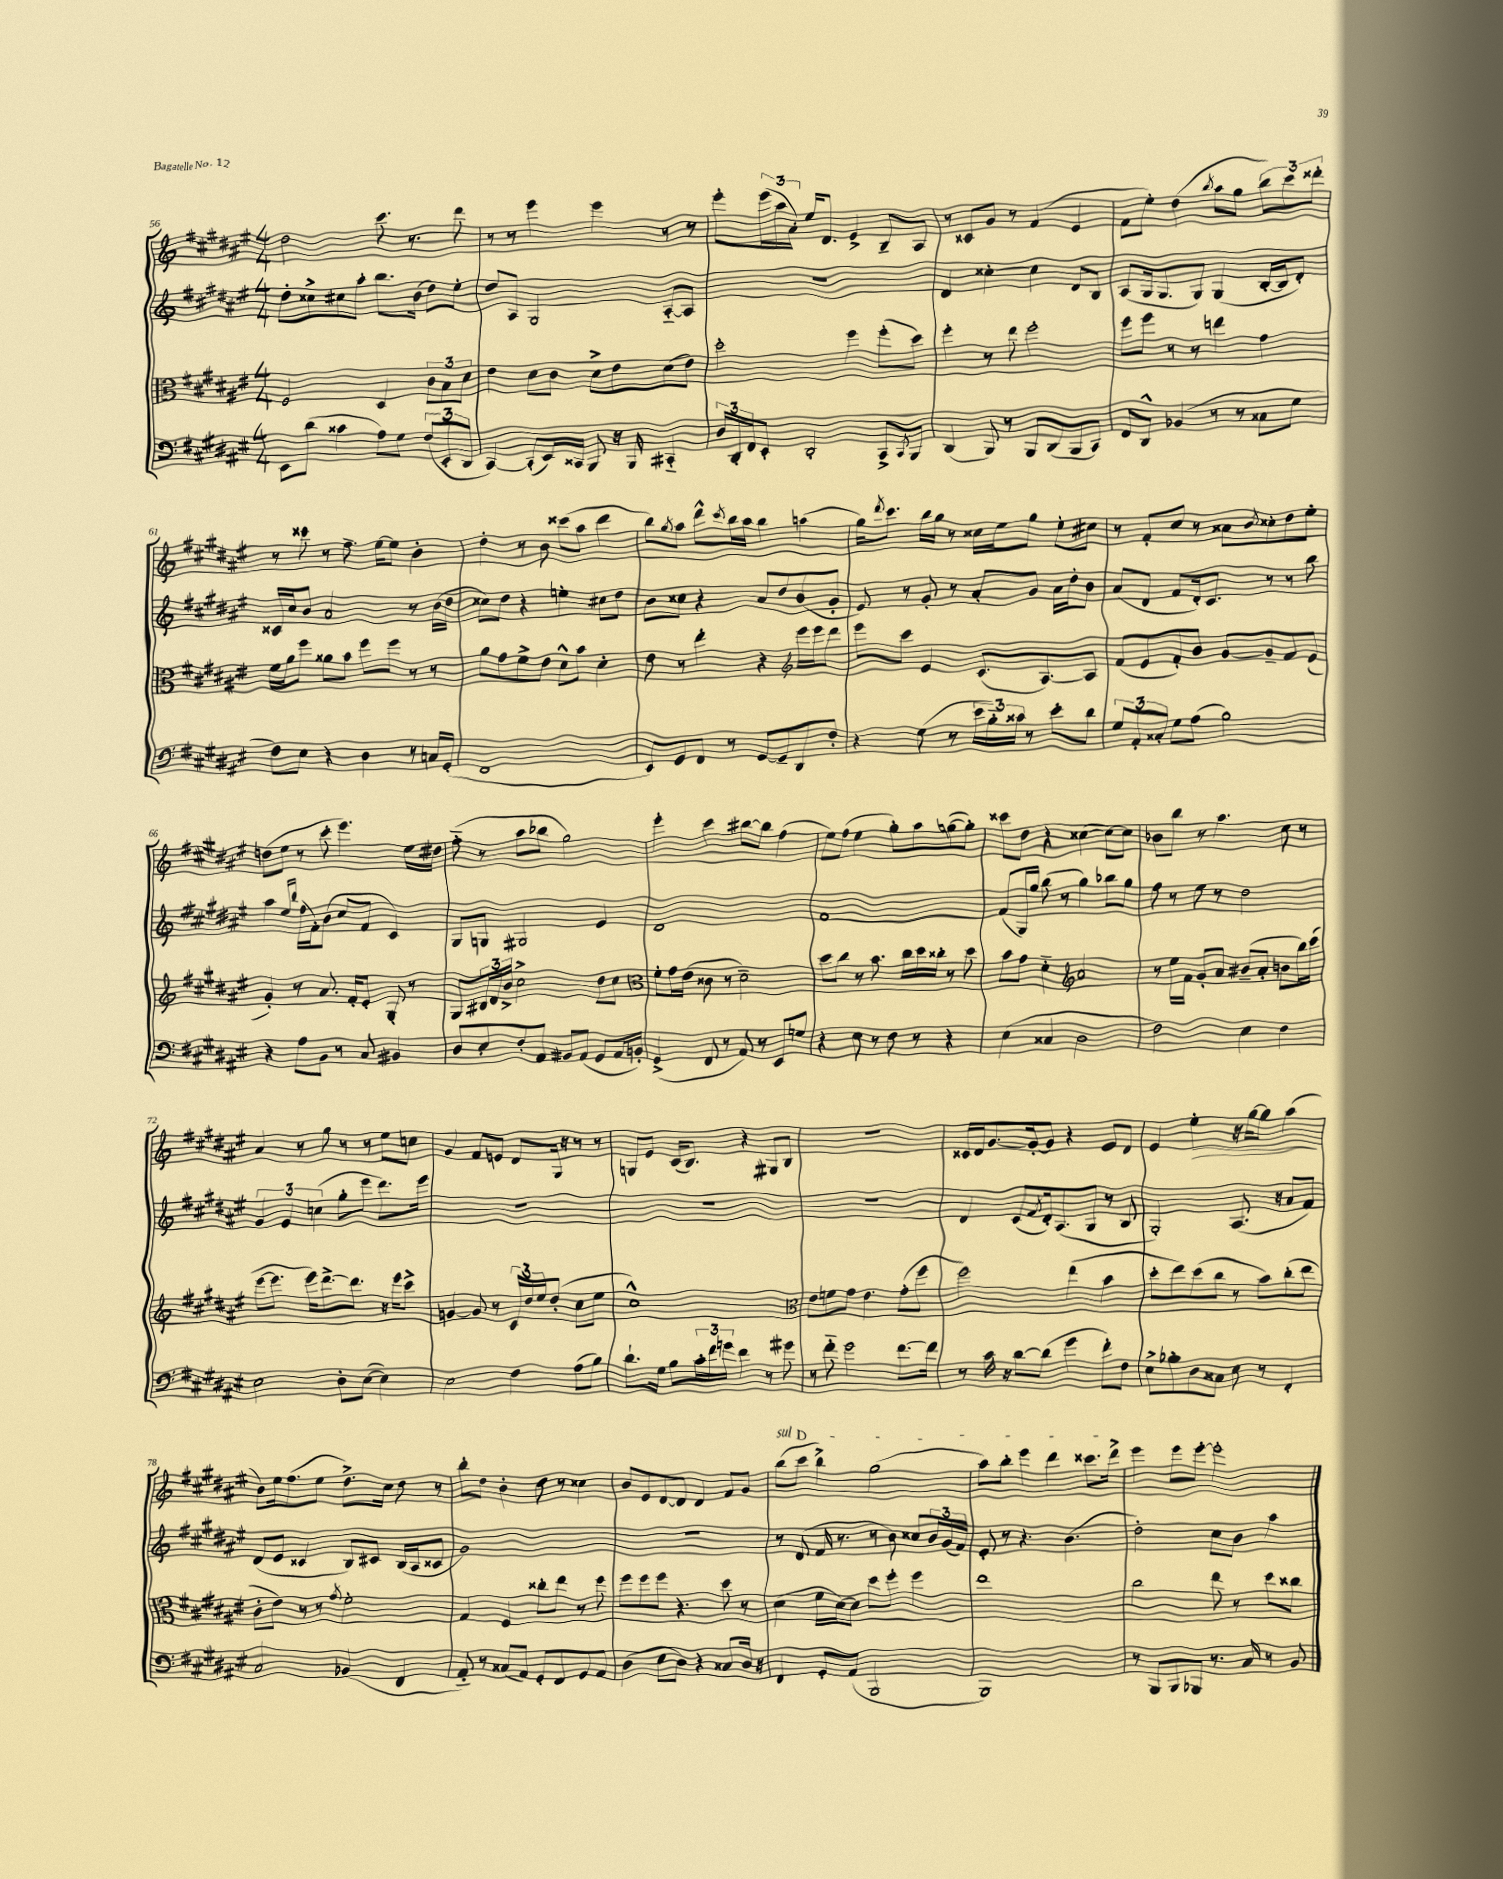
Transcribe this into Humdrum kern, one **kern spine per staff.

**kern	**kern	**kern	**kern	**dynam
*part4	*part3	*part2	*part1	*part1
*staff4	*staff3	*staff2	*staff1	*staff1
*clefF4	*clefC3	*clefG2	*clefG2	*
*k[f#c#g#d#a#e#]	*k[f#c#g#d#a#e#]	*k[f#c#g#d#a#e#]	*k[f#c#g#d#a#e#]	*
*M4/4	*M4/4	*M4/4	*M4/4	*
=56	=56	=56	=56	=56
8EE#\L	2F#/	8dd#'\L	2dd#\	.
(8d#\J	.	8cc##X^\	.	.
4c##X\	.	8cc#X\	.	.
.	.	8aa#'\J	.	.
8A#\L)	4D#/	8.bb\L	8.ccc#\	.
8G#\J	.	.	.	.
.	.	(16b\Jk	8.r	.
(12F#/L	12c#\L	8dd#\L)	.	.
12EE#'/	12B\	.	.	.
.	.	8ee#'\J	8ddd#\	.
12DD#/J	12d#\J	.	.	.
=57	=57	=57	=57	=57
[4CC#/)	4e#\	8dd#/L	8r	.
.	.	8A#/J	8r	.
(8CC#'/L]	8d#\L	2G#/	4eee#\	.
16EE#/L)	8c#\J	.	.	.
16CC##X/JJ	.	.	.	.
8BBB/	8d#^\L	.	4eee#\	.
16r	8e#\	.	.	.
16BBB/	.	.	.	.
4CC#X/	(8d#\	[8A#/L	8r	.
.	8e#\J)	8A#/J]	8r	.
=58	=58	=58	=58	=58
24D#/LL	2dd#'\	1r	8eee#'\L	.
24DD#'/	.	.	.	.
24FF#/J	.	.	.	.
8EE#'/J	.	.	(24eee#\L	.
.	.	.	24aa#\	.
.	.	.	24a#'\JJ)	.
2DD#'/	.	.	16ee#/KL	.
.	.	.	8.d#/J	.
.	4ff#\	.	4e#^/	.
8CC#^/L	(8ff#'\L	.	8B~/L	.
8qCC#/	.	.	.	.
8BBB/J	8dd#\J)	.	8A#/J	.
=59	=59	=59	=59	=59
(4DD#/	4ff#'\	4d#/	8r	.
.	.	.	8c##X/L	.
8BBB/)	8r	[4cc##X'\	8g#/J	.
8r	8ee#\	.	8r	.
8BBB/L	2ff#'\	4cc##\]	(4f#/	.
(8DD#/	.	.	.	.
8BBB/	.	8d#/L	4e#/	.
8CC#/J)	.	8B/J	.	.
=60	=60	=60	=60	=60
8FF#/L	8ff#\L	(8A#/L	8f#\L	.
8DD#^^/J	8ff#\J	16G#/k	8ee#'\J)	.
.	.	8.G#/	.	.
(4BB-X/	8r	.	(4dd#\	.
.	8r	8G#/J)	.	.
.	.	.	8qbb/	.
8r	4een\	(4G#/	8aa#\L	.
8r	.	.	8gg#\J	.
8C##X\L	4g#\	[16B'/LL	12bb\L)	.
.	.	16B/J]	.	.
.	.	.	12ccc#\	.
8G#\J	.	8d#'/J)	.	.
.	.	.	12ddd##X'\J	.
!!LO:LB:g=z
=61	=61	=61	=61	=61
8F#\L)	16f#\LL	16c##X/LL	8r	.
.	16a#\J	16cc#/J	.	.
8E#\J	8ff#\J	8b/J	8ccc##X\	.
4r	8a##X\L	2a#/	8r	.
.	8b\J	.	8.ff#~\	.
4D#\	8ff#\L	.	.	.
.	.	.	[16ee#\KL	.
.	8ff#\J	.	8ee#\J]	.
8r	8r	8r	4b'\	.
16Cn/LL	8r	(16b\LL	.	.
(16GG#'/JJ	.	16dd#\JJ	.	.
=62	=62	=62	=62	=62
1FF#	8a#\L	8cc##X\L)	4dd#'\	.
.	8g#\	8dd#\J	.	.
.	8f#^\	4r	8r	.
.	8e#\J	.	8b\	.
.	8d#^^\L	4een'\	(8ccc##X\L	.
.	8b\J	.	8aa#\J	.
.	4d#'\	8cc#X\L	4ddd#\	.
.	.	8dd#\J	.	.
=63	=63	=63	=63	=63
8EE#/L)	8e#\	8b\L	8bb\L)	.
.	.	.	8qgg#/	.
8GG#/	8r	8cc##X\J	8aa#\J	.
8FF#/J	4ee#'\	4r	8ddd#^^\L	.
.	.	.	8qccc#/	.
8r	.	.	16bb\L	.
.	.	.	16aa#\JJ	.
[8GG#/L	4r	8a#/L	4bb\	.
8GG#~/]	.	8dd#/	.	.
*	*clefG2	*	*	*
8DD#/	16eee#\LL	(8b/	(4aan\	.
.	16eee#\J	.	.	.
8F#'/J	8ddd#\J	8g#'/J	.	.
=64	=64	=64	=64	=64
4r	8eee#\L	8e#/)	16gg#\KL)	.
.	.	.	8qddd#/	.
.	.	.	8.ccc#\J	.
.	8ccc#\J	8r	.	.
(8G#\	4e#/	8g#'/	16bb\LL	.
.	.	.	16gg#\JJ	.
8r	.	8r	8r	.
24e#\LL	(8.c#/L	8a#'/L	16cc##X\LL	.
24B\)	.	.	.	.
.	.	.	16ee#\J	.
24c##X\JJ	.	.	.	.
8r	.	8g#/J	8gg#\J	.
.	[8.A#/)	.	.	.
8e#'\L	.	16a#\LL	8ee#'\L	.
.	.	16dd#'\J	.	.
8d#\J	8A#/J]	8b\J	8cc#X\J	.
=65	=65	=65	=65	=65
12G#/L	(8f#/L	(8a#/L	8r	.
12AA#'/	.	.	.	.
.	8e#/	8d#/J	8f#'/L	.
12C##X'/J	.	.	.	.
8G#\L	8f#'/)	8f#/L	8cc#/J	.
(8A#\J	8b/J	16d#'/k)	8r	.
.	.	8.c#/J	.	.
2B\)	[8g#/L	.	8a##X\L	.
.	.	.	8qb/	.
.	8g#~/]	8r	8cc##X'\	.
.	8f#/	8r	8dd#\	.
.	(8e#/J	8bb\	8ee#'\J	.
!!LO:LB:g=z
=66	=66	=66	=66	=66
4r	4g#'/)	4aa#\	(8ddn\L	.
.	.	.	8ee#\J	.
.	.	16qqee#/LL	.	.
.	.	16qqbb/JJ	.	.
8A#\L	8r	(16ff#\LL	8r	.
.	.	16f#'\J)	.	.
8BB\J	8.a#/	(8b\J	8ccc#'\	.
8r	.	8cc#/L	4.eee#\)	.
.	16f#'/KL	.	.	.
8C#/	8e#'/J	8f#/J	.	.
4BB#X/	8G#'/	4c#/)	.	.
.	8r	.	16ee#\LL	.
.	.	.	16dd#X\JJ	.
=67	=67	=67	=67	=67
8D#/L	8G#/L	8G#/L	(8ff#\	.
8E#'/	24B#X/L	8Gn/J	8r	.
.	24d#/	.	.	.
.	24b^/JJ	.	.	.
8F#'/	2cc#^\	2G#X/	8aa#\L	.
8AA#/J	.	.	8bb-X\J	.
8BB#X/L	.	.	2gg#\)	.
(8AA#/J	.	.	.	.
8GG#/L	8dd#\L	4e#/	.	.
16AA#/L	8cc#\J	.	.	.
16BBn'/JJ)	.	.	.	.
=68	=68	=68	=68	=68
*	*clefC3	*	*	*
(4GG#^/	8f#'\L	1d#	4eee#'\	.
.	16g#\L	.	.	.
.	(16e#\JJ	.	.	.
8FF#/	8c##X\	.	4ccc#\	.
8r	8r	.	.	.
8AA#/)	2d#~\)	.	[8bb#X\L	.
8r	.	.	8bb#\J]	.
8EE#/L	.	.	(4ff#\	.
8Gn/J	.	.	.	.
=69	=69	=69	=69	=69
4r	8dd#\L	[1f#	8ee#\L)	.
.	8cc#\J	.	(8ff#\J	.
8E#\	8r	.	4ee#\	.
8r	8.b\	.	.	.
8F#\	.	.	8gg#'\L)	.
.	16cc#\LL	.	.	.
8r	16dd#\	.	8aa#\	.
.	16cc##X'\JJ	.	.	.
4r	8r	.	([8ggn\	.
.	8dd#\	.	8gg'\J])	.
=70	=70	=70	=70	=70
(4E#\	8b\L	(8f#/L]	8ccc##X\L	.
.	8g#\J	16G#/L)	8dd#\J	.
.	.	16gg#/JJ	.	.
4C##X/	4d#\	(8bb\	4r	.
.	.	8r	.	.
*	*clefG2	*	*	*
2D#\	2a#/	4gg#\)	([4cc##X\	.
.	.	8bb-X\L	8cc##\L_)	.
.	.	8gg#\J	8cc##\J]	.
=71	=71	=71	=71	=71
2F#\)	8r	8ff#\	8b-X\L	.
.	16ee#\LL	8r	8bb\J	.
.	16f#\JJ	.	.	.
.	8g#'/L	8ee#\	8r	.
.	8a#/J	8r	4.aa#\	.
4E#\	(8b#X~/L	2dd#\	.	.
.	8a#'/J	.	.	.
4F#\	8bn\L	.	8cc#\	.
.	16bb\L)	.	8r	.
.	(16ccc#\JJ	.	.	.
!!LO:LB:g=z
=72	=72	=72	=72	=72
2E#\	[8eee#\L	6g#/	4a#/	.
.	8.eee#\J]	.	.	.
.	.	6e#/	.	.
.	.	.	8r	.
.	16eee#\KL)	.	.	.
.	.	(6ccn\	.	.
.	[8.ddd#^\	.	8gg#\	.
8D#'\L	.	8gg#'\L	8r	.
.	8.ddd#\J]	.	.	.
([8E#\J	.	8eee#\J	8r	.
4E#\])	16r	8.ddd#\L)	8ee#\L	.
.	16eee#\KL	.	.	.
.	8ccc#^\J	.	8ccn\J	.
.	.	16eee#\Jk	.	.
=73	=73	=73	=73	=73
2E#\	[4gn/	1r	4g#/	.
.	8g/]	.	8f#/L	.
.	8r	.	8en/J	.
4F#\	24c#/LL	.	8d#/L	.
.	24dd#/	.	.	.
.	24ee#/J	.	.	.
.	(8dd#'/J	.	16G#/Jk	.
.	.	.	16r	.
(8A#\L	8cc#\L	.	8r	.
8B\J)	8ee#\J	.	8r	.
=74	=74	=74	=74	=74
8.d#`\L	1cc#^^)	1r	8Gn/L	.
.	.	.	8e#/J	.
16G#\Jk	.	.	.	.
8B\L	.	.	(16c#/KL	.
.	.	.	8.B/J)	.
24c#'\L	.	.	.	.
24f#\	.	.	.	.
24gn\JJ	.	.	.	.
4f#\	.	.	4r	.
8r	.	.	8G#X/L	.
8g#X\	.	.	8B/J	.
=75	=75	=75	=75	=75
*	*clefC3	*	*	*
8r	8e#\L	1r	1r	.
8f#\	8fn\	.	.	.
2g#\	8g#\J	.	.	.
.	4.e#\	.	.	.
[8.f#\L	(8g#'\L	.	.	.
.	8ff#\J	.	.	.
16f#\Jk]	.	.	.	.
=76	=76	=76	=76	=76
8r	2ff#\)	4d#/	16c##X/LL	.
.	.	.	16d#/J	.
16c#\	.	.	[8.g#/	.
16r	.	.	.	.
[8d#\L	.	(8c#/L	.	.
.	.	.	16g#'/k_	.
.	.	8qf#/	.	.
(8d#\J]	.	16d#'/k)	8g#/J]	.
.	.	(8.A#/	.	.
4g#\	(4ee#\	.	4r	.
.	.	8G#/J	.	.
8f#'\L)	4b\	8r	8e#/L	.
8F#\J	.	8B/	8d#/J	.
=77	=77	=77	=77	=77
8E#^\L	8dd#'\L	2G#'/)	4e#/	.
8B-X'\	8ee#\)	.	.	.
!	!	!	!	!LO:HP:b
8D#\	(8dd#\	.	4ee#'\	>
8C##X\J	8cc#\J	.	.	.
8E#\	8r	(8.A#/	16r	.
.	.	.	[16gg#\KL	.
8r	8b\L)	.	8gg#\J]	.
.	.	16r	.	.
4FF#'/	(8cc#'\	8a#/L	(4aa#\	.
.	8ee#\J	8f#/J)	.	.
.	.	.	.	]
!!LO:LB:g=z
=78	=78	=78	=78	=78
2C#/	8c#'\L	(8d#/L	8b\L)	.
.	8e#\J)	8e#/J	16ee#\k	.
.	.	.	(8.ff#\	.
.	8r	4c##X/	.	.
.	8r	.	8ee#\J	.
.	8qg#/	.	.	.
(4BB-X/	2f#'\	8B/L)	8.dd#^\L)	.
.	.	8c#X/J	.	.
.	.	.	16cc#\Jk	.
4FF#/	.	(16B/LL	8dd#\	.
.	.	16A#/J	.	.
.	.	8c##X/J	8r	.
=79	=79	=79	=79	=79
8AA#/)	4G#/	1g#)	8bb'\L	.
8r	.	.	8dd#\J	.
(8C##X/L	4F#/	.	4b'\	.
8AA#/J)	.	.	.	.
8GG#'/L	8cc##X'\L	.	8dd#\	.
8FF#/	8ee#\J	.	8r	.
8GG#/	8r	.	4cc##X\	.
8AA#/J	8ff#\	.	.	.
=80	=80	=80	=80	=80
(4D#\	8ff#\L	1r	8b/L	.
.	8ff#\	.	8e#/	.
8E#\L	8ff#\J	.	[8d#/	.
8D#\J)	4.r	.	8d#/J]	.
4r	.	.	4d#/	.
8C##X/L	8dd#\	.	8f#/L	.
16D#/Jk	8r	.	8g#/J	.
16r	.	.	.	.
=81	=81	=81	=81	=81
!	!	!	!LO:TX:a:i:t=sul D	!
4FF#/	(4d#\	8r	(8bb\L	.
.	.	(8d#/	8ccc#\J	.
8GG#'/L	16f#\LL	16f#/	4bb^\)	.
.	[16d#\J)	8.r	.	.
(8AA#/J	8d#\J]	.	.	.
2BBB/	8dd#\L	8r	(2gg#\	.
.	8ff#'\J	8b\)	.	.
.	4ff#\	8cc##X/L	.	.
.	.	24b/L	.	.
.	.	(24g#/	.	.
.	.	24f#/JJ)	.	.
=82	=82	=82	=82	=82
1BBB)	1ee#	8e#'/	8aa#\L)	.
.	.	8r	8bb'\J	.
.	.	4.r	4eee#\	.
.	.	.	4ddd#\	.
.	.	(4.b\	.	.
.	.	.	8.ccc##X\L	.
.	.	.	16ddd#^\Jk	.
=83	=83	=83	=83	=83
8r	2cc#\	2dd#'\)	4eee#\	.
8BBB/L	.	.	.	.
8BBB/	.	.	8eee#\L	.
8BBB-X/J	.	.	[8eee#'\J	.
8.r	8ee#\	8cc#\L	2eee#'\]	.
.	8r	8b\J	.	.
16C#/	.	.	.	.
8r	8dd#\L	4aa#\	.	.
8BB/	8cc##X\J	.	.	.
==	==	==	==	==
*-	*-	*-	*-	*-
